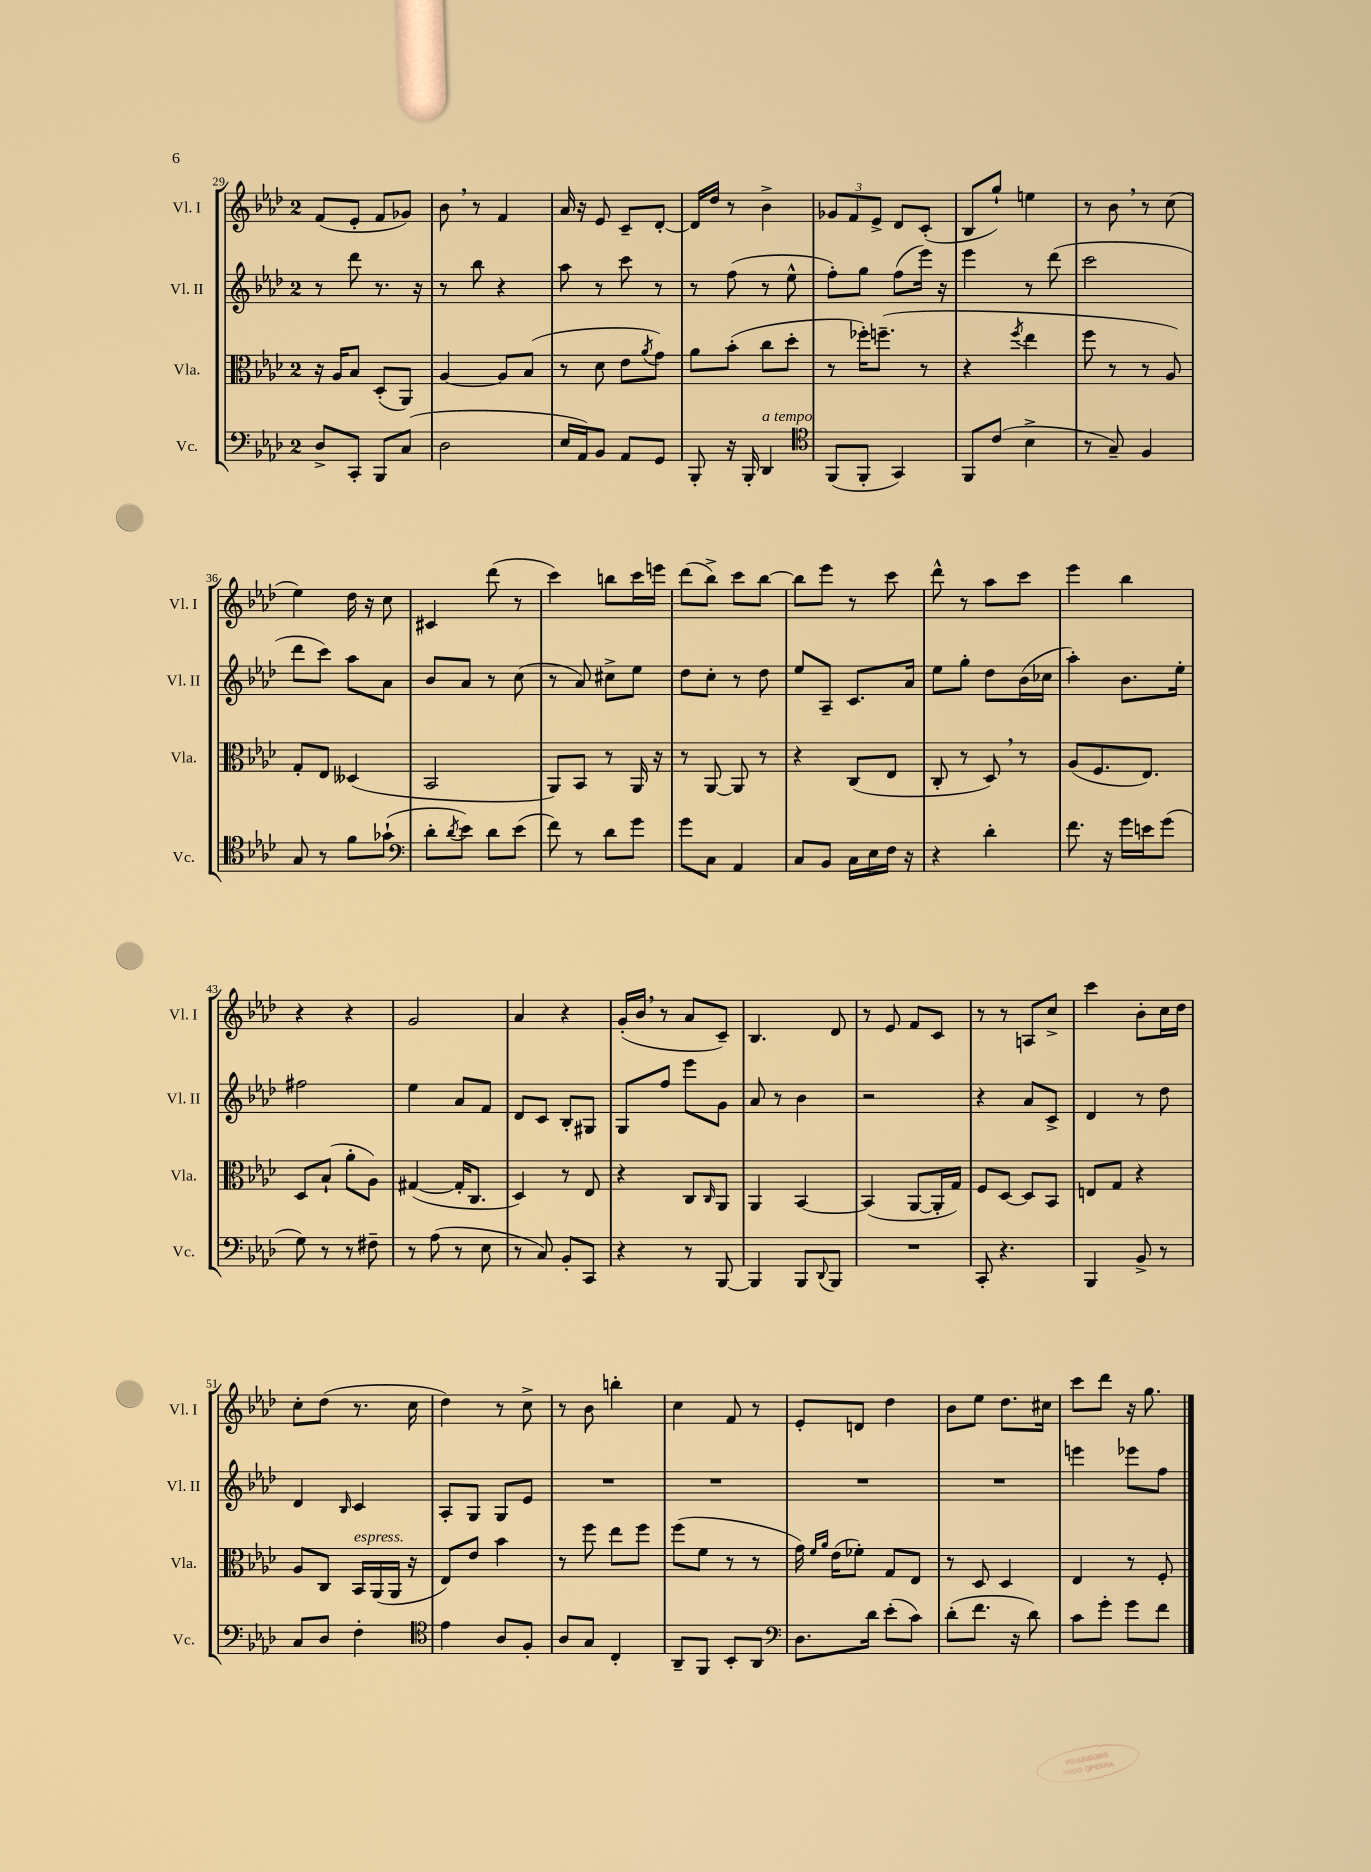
<<
\new StaffGroup <<
\new Staff = "s0" \with { instrumentName = "Vl. I" shortInstrumentName = "Vl. I" } {
    \clef treble \key aes \major \once \override Staff.TimeSignature.style = #'single-digit \time 2/4
    f'8( ees'8-. f'8 ges'8) |
    bes'8 \breathe r8 f'4 |
    aes'16 r16 ees'8 c'8-- des'8~-. |
    des'16 des''16 r8 bes'4-> |
    \tuplet 3/2 { ges'8 f'8 ees'8-> } des'8 c'8-.( |
    bes8 g''8-!) e''4 |
    r8 bes'8 \breathe r8 c''8( |
    ees''4) des''16 r16 c''8 |
    cis'4 des'''8( r8 |
    c'''4) b''8 c'''16 e'''16 |
    des'''8( bes''8->) c'''8 bes''8~ |
    bes''8 ees'''8 r8 c'''8 |
    des'''8-^ r8 aes''8 c'''8 |
    ees'''4 bes''4 |
    r4 r4 |
    g'2 |
    aes'4 r4 |
    g'16-.( bes'16 \breathe r8 aes'8 c'8--) |
    bes4. des'8 |
    r8 ees'8 f'8 c'8 |
    r8 r8 a8 c''8-> |
    c'''4 bes'8-. c''16 des''16 |
    c''8-. des''8( r8. c''16 |
    des''4) r8 c''8-> |
    r8 bes'8 b''4-. |
    c''4 f'8 r8 |
    ees'8-. d'8 des''4 |
    bes'8 ees''8 des''8. cis''16 |
    c'''8 des'''8 r16 g''8. \bar "|." |
}
\new Staff = "s1" \with { instrumentName = "Vl. II" shortInstrumentName = "Vl. II" } {
    \clef treble \key aes \major \once \override Staff.TimeSignature.style = #'single-digit \time 2/4
    r8 des'''8 r8. r16 |
    r8 bes''8 r4 |
    aes''8 r8 c'''8 r8 |
    r8 f''8( r8 ees''8-^ |
    f''8-.) g''8 f''8( ees'''16) r16 |
    ees'''4 r8 des'''8( |
    c'''2 |
    des'''8 c'''8) aes''8 aes'8 |
    bes'8 aes'8 r8 c''8( |
    r8 aes'8) cis''8-> ees''8 |
    des''8 c''8-. r8 des''8 |
    ees''8 aes8-- c'8. aes'16 |
    ees''8 g''8-. des''8 bes'16( ces''16 |
    aes''4-.) bes'8. ees''16-. |
    fis''2 |
    ees''4 aes'8 f'8 |
    des'8 c'8 bes8-. gis8 |
    g8 f''8 ees'''8 g'8 |
    aes'8 r8 bes'4 |
    r2 |
    r4 aes'8 c'8-> |
    des'4 r8 des''8 |
    des'4 \grace { bes16 } c'4 |
    aes8-. g8 g8 ees'8 |
    R2 |
    R2 |
    R2 |
    R2 |
    e'''4 ees'''8 f''8 \bar "|." |
}
\new Staff = "s2" \with { instrumentName = "Vla." shortInstrumentName = "Vla." } {
    \clef alto \key aes \major \once \override Staff.TimeSignature.style = #'single-digit \time 2/4
    r16 aes16 bes8 des8-.( aes,8) |
    aes4~ aes8 bes8( |
    r8 des'8 ees'8 \acciaccatura { aes'8 } g'8) |
    aes'8 bes'8-.( c''8 des''8-. |
    r8 fes''16-.) f''8.--( r8 |
    r4 \acciaccatura { f''8 } ees''4 |
    f''8 r8 r8 aes8) |
    g8-. ees8 deses4( |
    bes,2 |
    aes,8) bes,8 r8 aes,16 r16 |
    r8 aes,8~ aes,8 r8 |
    r4 c8( ees8 |
    c8-. r8 des8) \breathe r8 |
    aes8( f8. ees8.) |
    des8 bes8-!( aes'8-. aes8) |
    gis4~( gis16-. c8. |
    des4) r8 ees8 |
    r4 c8 \grace { c16 } aes,8 |
    aes,4 bes,4~ |
    bes,4( aes,8~ aes,16-. g16) |
    f8 des8~ des8 bes,8 |
    e8 g8 r4 |
    aes8 c8 bes,16^\markup { \italic "espress." } aes,16( aes,16 r16 |
    ees8) ees'8 bes'4 |
    r8 f''8 ees''8 f''8 |
    f''8( f'8 r8 r8 |
    g'16) \grace { f'16 aes'16 } ees'16( fes'8-.) g8 ees8 |
    r8 des8 des4 |
    ees4 r8 f8-. \bar "|." |
}
\new Staff = "s3" \with { instrumentName = "Vc." shortInstrumentName = "Vc." } {
    \clef bass \key aes \major \once \override Staff.TimeSignature.style = #'single-digit \time 2/4
    des8-> c,8-. bes,,8 c8( |
    des2 |
    ees16 aes,16) bes,8 aes,8 g,8 |
    bes,,8-. r16 bes,,16-. des,4^\markup { \italic "a tempo" } |
    \clef tenor f,8( f,8-. g,4) |
    f,8 c'8( bes4-> |
    r8 g8--) f4 |
    g8 r8 f'8 ges'8-!( |
    \clef bass des'8-. \acciaccatura { des'8 } ees'8) des'8 ees'8( |
    f'8) r8 des'8 g'8 |
    g'8 c8 aes,4 |
    c8 bes,8 c16 ees16 f16 r16 |
    r4 des'4-. |
    f'8. r16 g'16 e'16 g'8( |
    g8) r8 r8 fis8-- |
    r8 aes8( r8 ees8 |
    r8 c8) bes,8-. c,8 |
    r4 r8 bes,,8~ |
    bes,,4 bes,,8 \appoggiatura { des,8 } bes,,8 |
    R2 |
    c,8-. r4. |
    bes,,4 bes,8-> r8 |
    c8 des8 f4-. |
    \clef tenor ees'4 aes8 f8-. |
    aes8 g8 c4-. |
    aes,8-- f,8 bes,8-. aes,8 |
    \clef bass des8. des'16 ees'8-.( c'8) |
    des'8-.( f'8. r16 des'8) |
    c'8 g'8-. g'8 f'8 \bar "|." |
}
>>
>>
\layout { \context { \Score currentBarNumber = #29 } }
